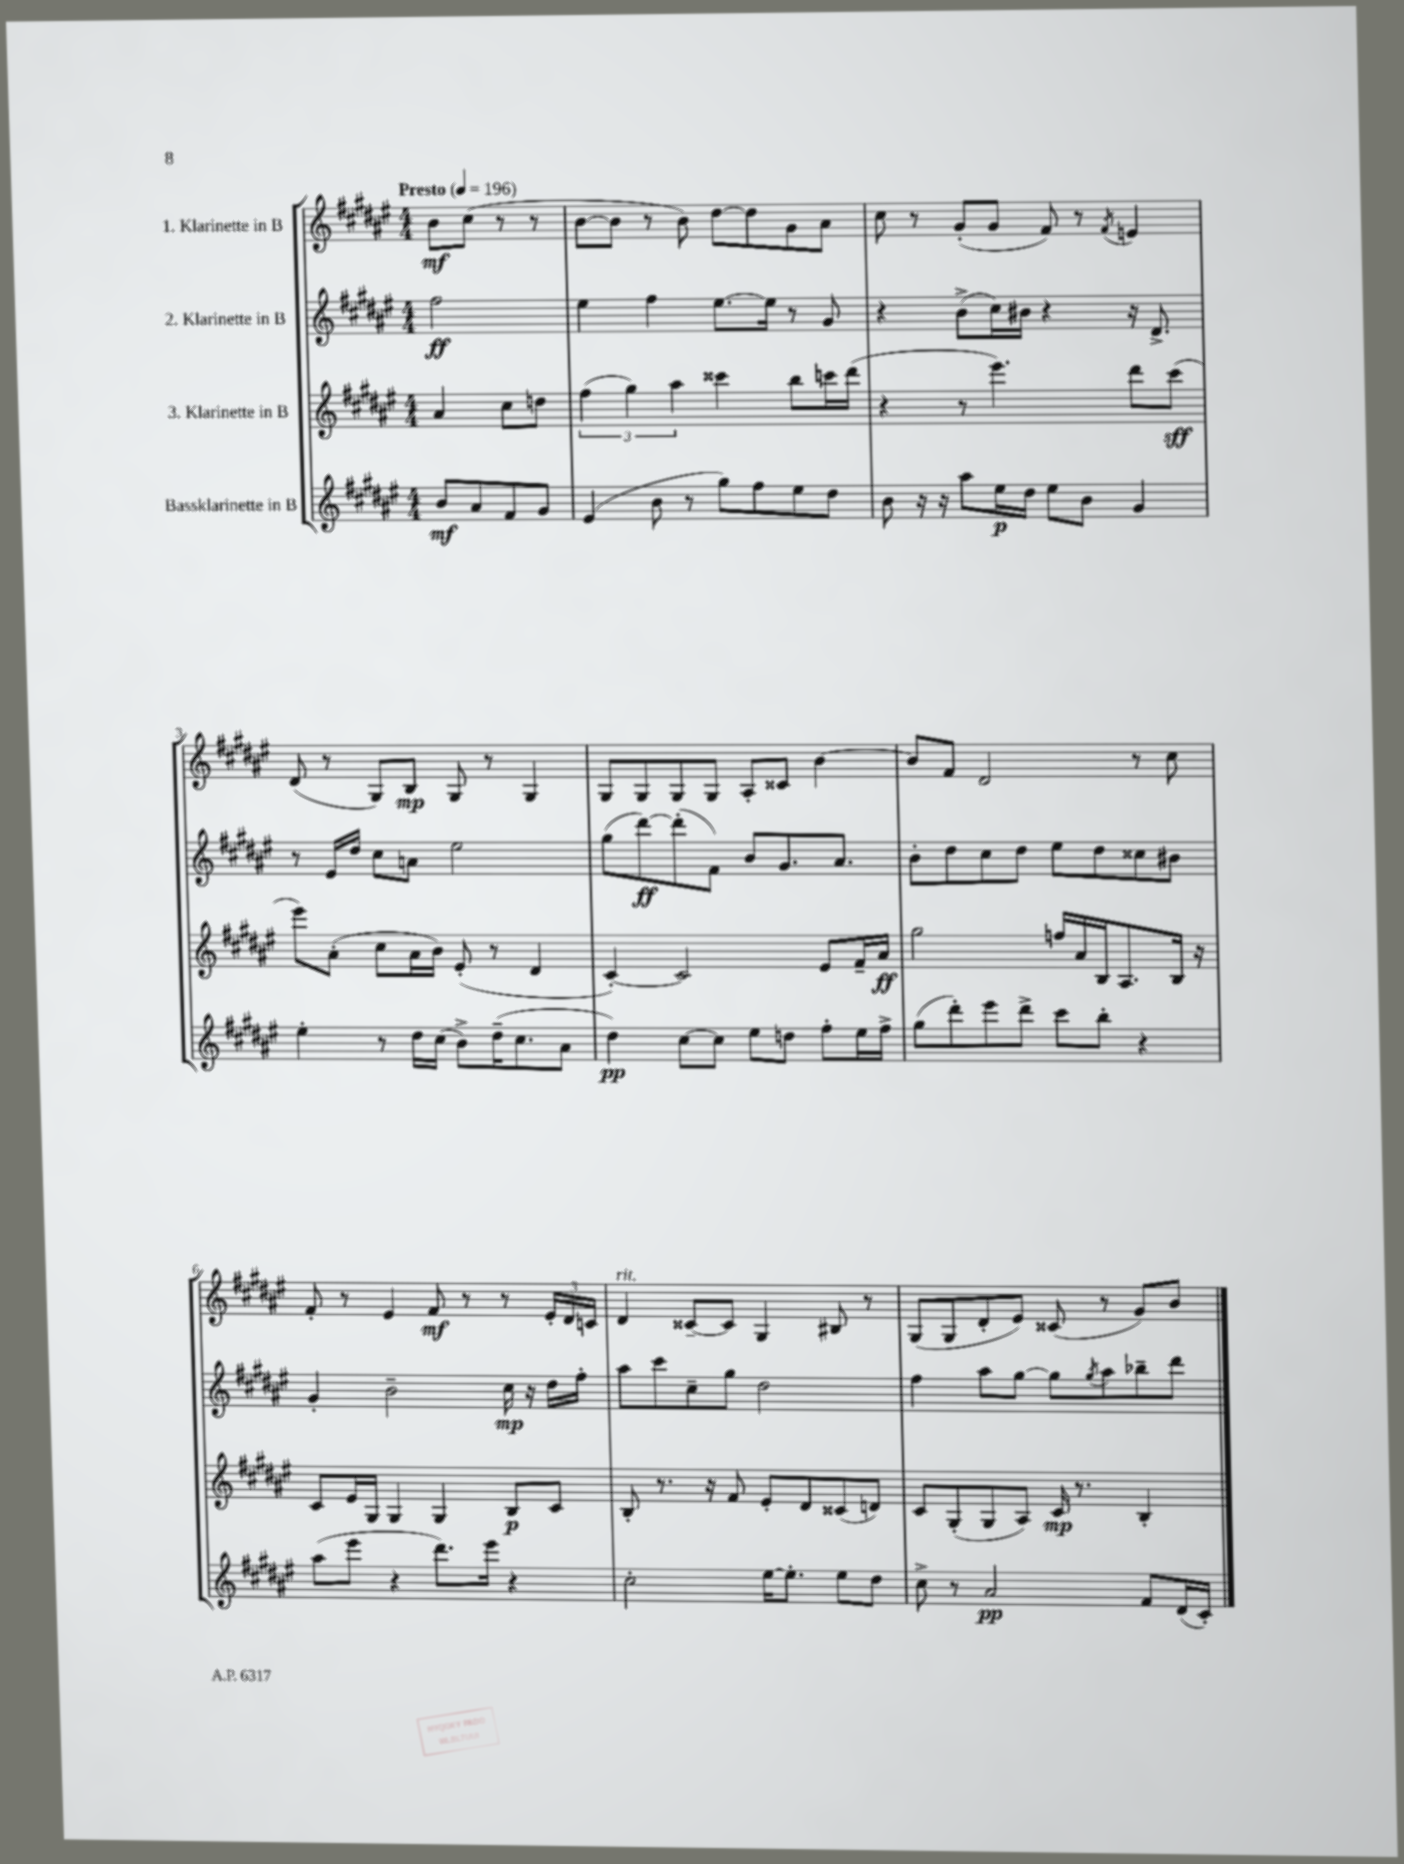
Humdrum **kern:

**kern	**dynam	**kern	**dynam	**kern	**dynam	**kern	**dynam
*part4	*part4	*part3	*part3	*part2	*part2	*part1	*part1
*staff4	*staff4	*staff3	*staff3	*staff2	*staff2	*staff1	*staff1
*I"Bassklarinette in B	*	*I"3. Klarinette in B	*	*I"2. Klarinette in B	*	*I"1. Klarinette in B	*
*clefG2	*	*clefG2	*	*clefG2	*	*clefG2	*
*k[f#c#g#d#a#e#]	*	*k[f#c#g#d#a#e#]	*	*k[f#c#g#d#a#e#]	*	*k[f#c#g#d#a#e#]	*
*M4/4	*	*M4/4	*	*M4/4	*	*M4/4	*
*MM196	*	*MM196	*	*MM196	*	*MM196	*
=	=	=	=	=	=	=	=
!	!	!	!	!	!	!LO:TX:a:B:t=Presto	!
8b/L	mf	4a#/	.	2ff#\	ff	8b\L	mf
8a#/	.	.	.	.	.	(8cc#\J	.
8f#/	.	8cc#\L	.	.	.	8r	.
8g#/J	.	8ddn\J	.	.	.	8r	.
=1	=1	=1	=1	=1	=1	=1	=1
(4e#/	.	(6ff#\	.	4ee#\	.	[8b\L	.
.	.	.	.	.	.	8b\J]	.
.	.	6gg#\)	.	.	.	.	.
8b\	.	.	.	4ff#\	.	8r	.
.	.	6aa#\	.	.	.	.	.
8r	.	.	.	.	.	8b\)	.
8gg#\L)	.	4ccc##X\	.	[8.ee#\L	.	[8dd#\L	.
8ff#\	.	.	.	.	.	8dd#\]	.
.	.	.	.	16ee#\Jk]	.	.	.
8ee#\	.	8bb\L	.	8r	.	8g#\	.
8dd#\J	.	16cccn\L	.	8g#/	.	8a#\J	.
.	.	(16ddd#\JJ	.	.	.	.	.
=2	=2	=2	=2	=2	=2	=2	=2
8b\	.	4r	.	4r	.	8cc#\	.
16r	.	.	.	.	.	8r	.
16r	.	.	.	.	.	.	.
8aa#\L	.	8r	.	(8b^\L	.	(8g#'/L	.
16ee#\L	p	4.eee#\)	.	16cc#\L)	.	8g#/J	.
16dd#\JJ	.	.	.	16b#X\JJ	.	.	.
8ee#\L	.	.	.	4r	.	8f#/)	.
8b\J	.	.	.	.	.	8r	.
.	.	.	.	.	.	8qf#/	.
4g#/	.	8ddd#\L	.	16r	.	4en/	.
.	.	.	.	8.d#^/	.	.	.
.	.	(8ccc#\J	sff	.	.	.	.
!!LO:LB:g=z
=3	=3	=3	=3	=3	=3	=3	=3
4ee#'\	.	8eee#\L)	.	8r	.	(8d#/	.
.	.	(8a#'\J	.	16e#/LL	.	8r	.
.	.	.	.	16dd#/JJ	.	.	.
8r	.	8cc#\L	.	8cc#\L	.	8G#/L)	.
16dd#\LL	.	16a#\L	.	8an\J	.	8B/J	mp
(16cc#\JJ	.	16b\JJ)	.	.	.	.	.
8b^\L)	.	(8e#'/	.	2ee#\	.	8G#/	.
(16dd#~\K	.	8r	.	.	.	8r	.
8.cc#\	.	.	.	.	.	.	.
.	.	4d#/	.	.	.	4G#/	.
8a#\J	.	.	.	.	.	.	.
=4	=4	=4	=4	=4	=4	=4	=4
4dd#\)	pp	[4c#'/)	.	(8gg#\L	.	8G#/L	.
.	.	.	.	[8ddd#\)	ff	8G#/	.
[8cc#\L	.	2c#/]	.	(8ddd#'\]	.	8G#/	.
8cc#\J]	.	.	.	8f#\J)	.	8G#/J	.
8ee#\L	.	.	.	8b/L	.	8A#'/L	.
8ddn\J	.	.	.	8.g#/	.	8c##X/J	.
8ff#'\L	.	8e#/L	.	.	.	[4b\	.
.	.	.	.	8.a#/J	.	.	.
16ee#\L	.	16f#~/L	.	.	.	.	.
16ff#^\JJ	.	16a#/JJ	ff	.	.	.	.
=5	=5	=5	=5	=5	=5	=5	=5
(8gg#\L	.	2gg#\	.	8b'\L	.	8b/L]	.
8ddd#'\)	.	.	.	8dd#\	.	8f#/J	.
8eee#\	.	.	.	8cc#\	.	2d#/	.
8ddd#^\J	.	.	.	8dd#\J	.	.	.
8ccc#\L	.	16ffn/LL	.	8ee#\L	.	.	.
.	.	16a#/	.	.	.	.	.
8bb'\J	.	16B/J	.	8dd#\	.	.	.
.	.	8.A#/	.	.	.	.	.
4r	.	.	.	8cc##X\	.	8r	.
.	.	16B/Jk	.	8b#X\J	.	8cc#\	.
.	.	16r	.	.	.	.	.
!!LO:LB:g=z
=6	=6	=6	=6	=6	=6	=6	=6
(8aa#\L	.	8c#/L	.	4g#'/	.	8f#'/	.
8eee#\J	.	16e#/L	.	.	.	8r	.
.	.	16G#/JJ	.	.	.	.	.
4r	.	4G#/	.	2b~\	.	4e#/	.
8.ddd#\L)	.	4G#/	.	.	.	8f#/	mf
.	.	.	.	.	.	8r	.
16eee#\Jk	.	.	.	.	.	.	.
4r	.	8B/L	p	16cc#\	mp	8r	.
.	.	.	.	16r	.	.	.
.	.	8c#/J	.	16dd#\LL	.	24e#'/LL	.
.	.	.	.	.	.	24d#/	.
.	.	.	.	16ff#'\JJ	.	.	.
.	.	.	.	.	.	24cn/JJ	.
=7	=7	=7	=7	=7	=7	=7	=7
!	!	!	!	!	!	!LO:TX:a:i:t=rit.	!
2cc#'\	.	8B'/	.	8aa#\L	.	4d#/	.
.	.	8.r	.	8ccc#\	.	.	.
.	.	.	.	8cc#~\	.	[8c##X~/L	.
.	.	16r	.	.	.	.	.
.	.	8f#/	.	8gg#\J	.	8c##/J]	.
[16ee#\KL	.	8e#'/L	.	2dd#\	.	4G#/	.
8.ee#'\J]	.	.	.	.	.	.	.
.	.	8d#/	.	.	.	.	.
8ee#\L	.	(8c##X/	.	.	.	8B#X/	.
8dd#\J	.	8dn/J)	.	.	.	8r	.
=8	=8	=8	=8	=8	=8	=8	=8
8cc#^\	.	8c#/L	.	4ff#\	.	(8G#/L	.
8r	.	(8G#'/	.	.	.	8G#/	.
2a#/	pp	8G#/	.	8aa#\L	.	8d#'/	.
.	.	8A#/J)	.	[8gg#\J	.	8e#/J)	.
.	.	16c#/	mp	8gg#\L]	.	(8c##X/	.
.	.	8.r	.	.	.	.	.
.	.	.	.	8qgg#/	.	.	.
.	.	.	.	8aa#\	.	8r	.
8f#/L	.	4B'/	.	8bb-X~\	.	8g#/L)	.
(16d#/L	.	.	.	8ddd#\J	.	8b/J	.
16c#'/JJ)	.	.	.	.	.	.	.
==	==	==	==	==	==	==	==
*-	*-	*-	*-	*-	*-	*-	*-
